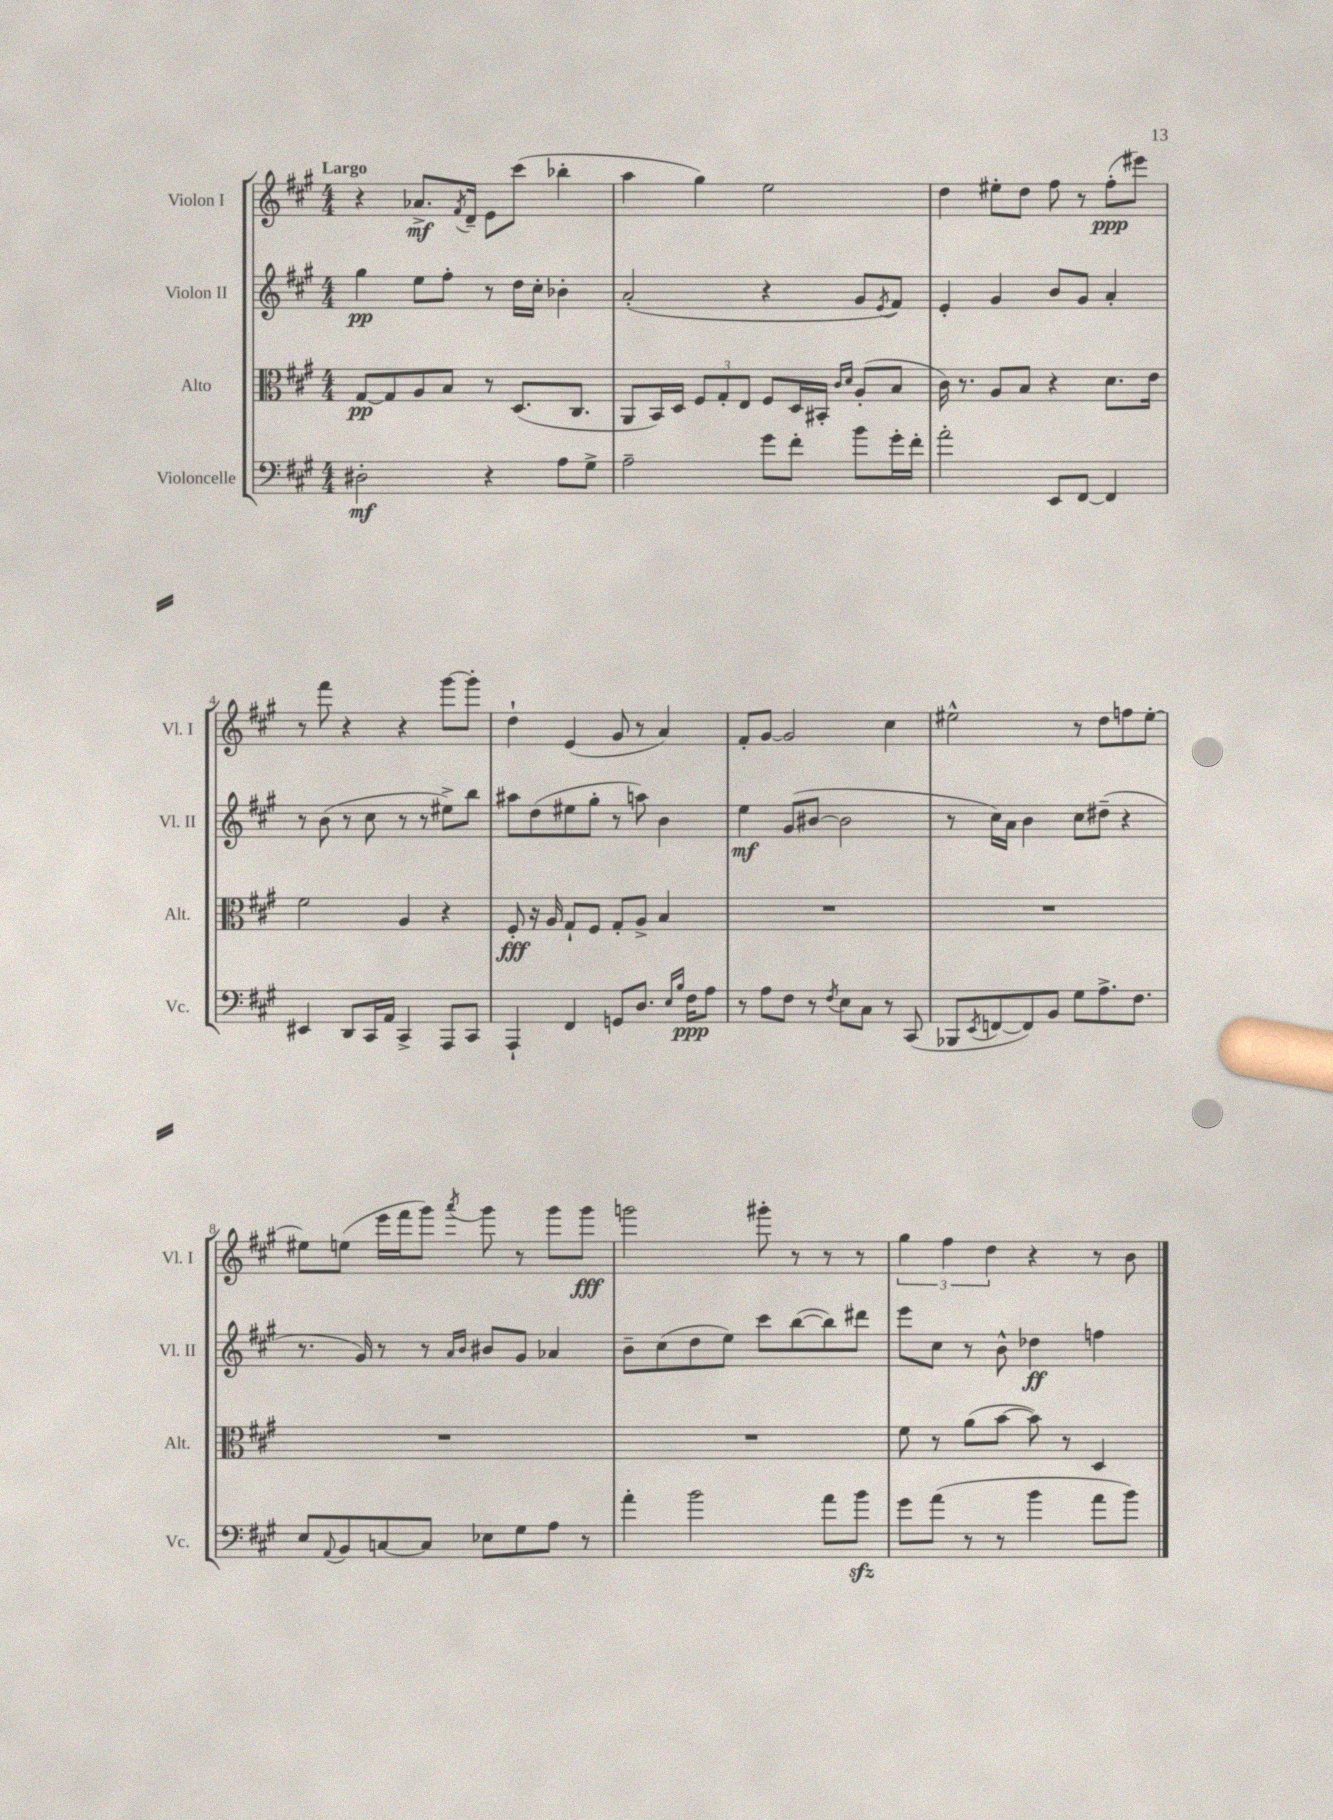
<<
\new StaffGroup <<
\new Staff = "s0" \with { instrumentName = "Violon I" shortInstrumentName = "Vl. I" } {
    \clef treble \key a \major \numericTimeSignature \time 4/4 \tempo "Largo"
    r4 aes'8.->\mf \acciaccatura { fis'8 } d'16-- e'8 cis'''8( bes''4-. |
    a''4 gis''4) e''2 |
    d''4 eis''8-. d''8 fis''8 r8 fis''8-.\ppp( eis'''8) |
    r8 fis'''8 r4 r4 gis'''8~ gis'''8-. |
    d''4-! e'4( gis'8 r8 a'4) |
    fis'8-. gis'8~ gis'2 cis''4 |
    eis''2-^ r8 d''8 f''8 eis''8~-. |
    eis''8 e''8( e'''16 fis'''16 gis'''8) \acciaccatura { a'''8 } gis'''8 r8 gis'''8 gis'''8\fff |
    g'''2 gis'''8-. r8 r8 r8 |
    \tuplet 3/2 { gis''4 fis''4 d''4 } r4 r8 b'8 \bar "|." |
}
\new Staff = "s1" \with { instrumentName = "Violon II" shortInstrumentName = "Vl. II" } {
    \clef treble \key a \major \numericTimeSignature \time 4/4
    gis''4\pp e''8 fis''8-. r8 d''16 cis''16-. bes'4-. |
    a'2-.( r4 gis'8 \acciaccatura { e'8 } fis'8) |
    e'4-. gis'4 b'8 gis'8 a'4-. |
    r8 b'8( r8 cis''8 r8 r8 eis''8->) b''8 |
    ais''8 d''8( eis''8 gis''8-. r8 a''8) b'4 |
    e''4\mf gis'8( bis'8~ bis'2 |
    r8 cis''16) a'16 b'4 cis''8 dis''8--( r4 |
    r8. gis'16) r8 r8 \grace { a'16 b'16 } bis'8 gis'8 aes'4 |
    b'8-- cis''8( d''8 e''8) cis'''8 b''8~( b''8) dis'''8 |
    e'''8 cis''8 r8 b'8-^ des''4\ff f''4 \bar "|." |
}
\new Staff = "s2" \with { instrumentName = "Alto" shortInstrumentName = "Alt." } {
    \clef alto \key a \major \numericTimeSignature \time 4/4
    gis8~\pp gis8 a8 b8 r8 d8.( cis8. |
    a,8 b,16) d16 \tuplet 3/2 { fis8 gis8-. e8 } fis8 d16 bis,16-. \grace { cis'16 d'16 } a8-.( b8 |
    cis'16) r8. a8 b8 r4 d'8. e'16 |
    fis'2 a4 r4 |
    fis8-.\fff r16 a16 gis8-! fis8 gis8-. a8-> b4 |
    R1 |
    R1 |
    R1 |
    R1 |
    fis'8 r8 a'8( b'8~ b'8) r8 d4 \bar "|." |
}
\new Staff = "s3" \with { instrumentName = "Violoncelle" shortInstrumentName = "Vc." } {
    \clef bass \key a \major \numericTimeSignature \time 4/4
    dis2-.\mf r4 a8 gis8-> |
    a2-- gis'8 fis'8-. b'8 gis'16-. fis'16-. |
    a'2-. e,8 fis,8~ fis,4 |
    eis,4 d,8 cis,16 a,16 cis,4-> a,,8 cis,8 |
    a,,4-! fis,4 g,8 d8. \grace { e16 b16 } fis16\ppp a8 |
    r8 a8 fis8 r8 \acciaccatura { fis8 } e8 cis8 r8 cis,8( |
    bes,,8 \acciaccatura { e,8 } f,8~ f,8) b,8 gis8 a8.-> fis8. |
    e8 \appoggiatura { a,8 } b,8 c8~ c8 ees8 gis8 a8 r8 |
    a'4-. b'2 a'8 b'8\sfz |
    gis'8 a'8( r8 r8 b'4 a'8 b'8) \bar "|." |
}
>>
>>
